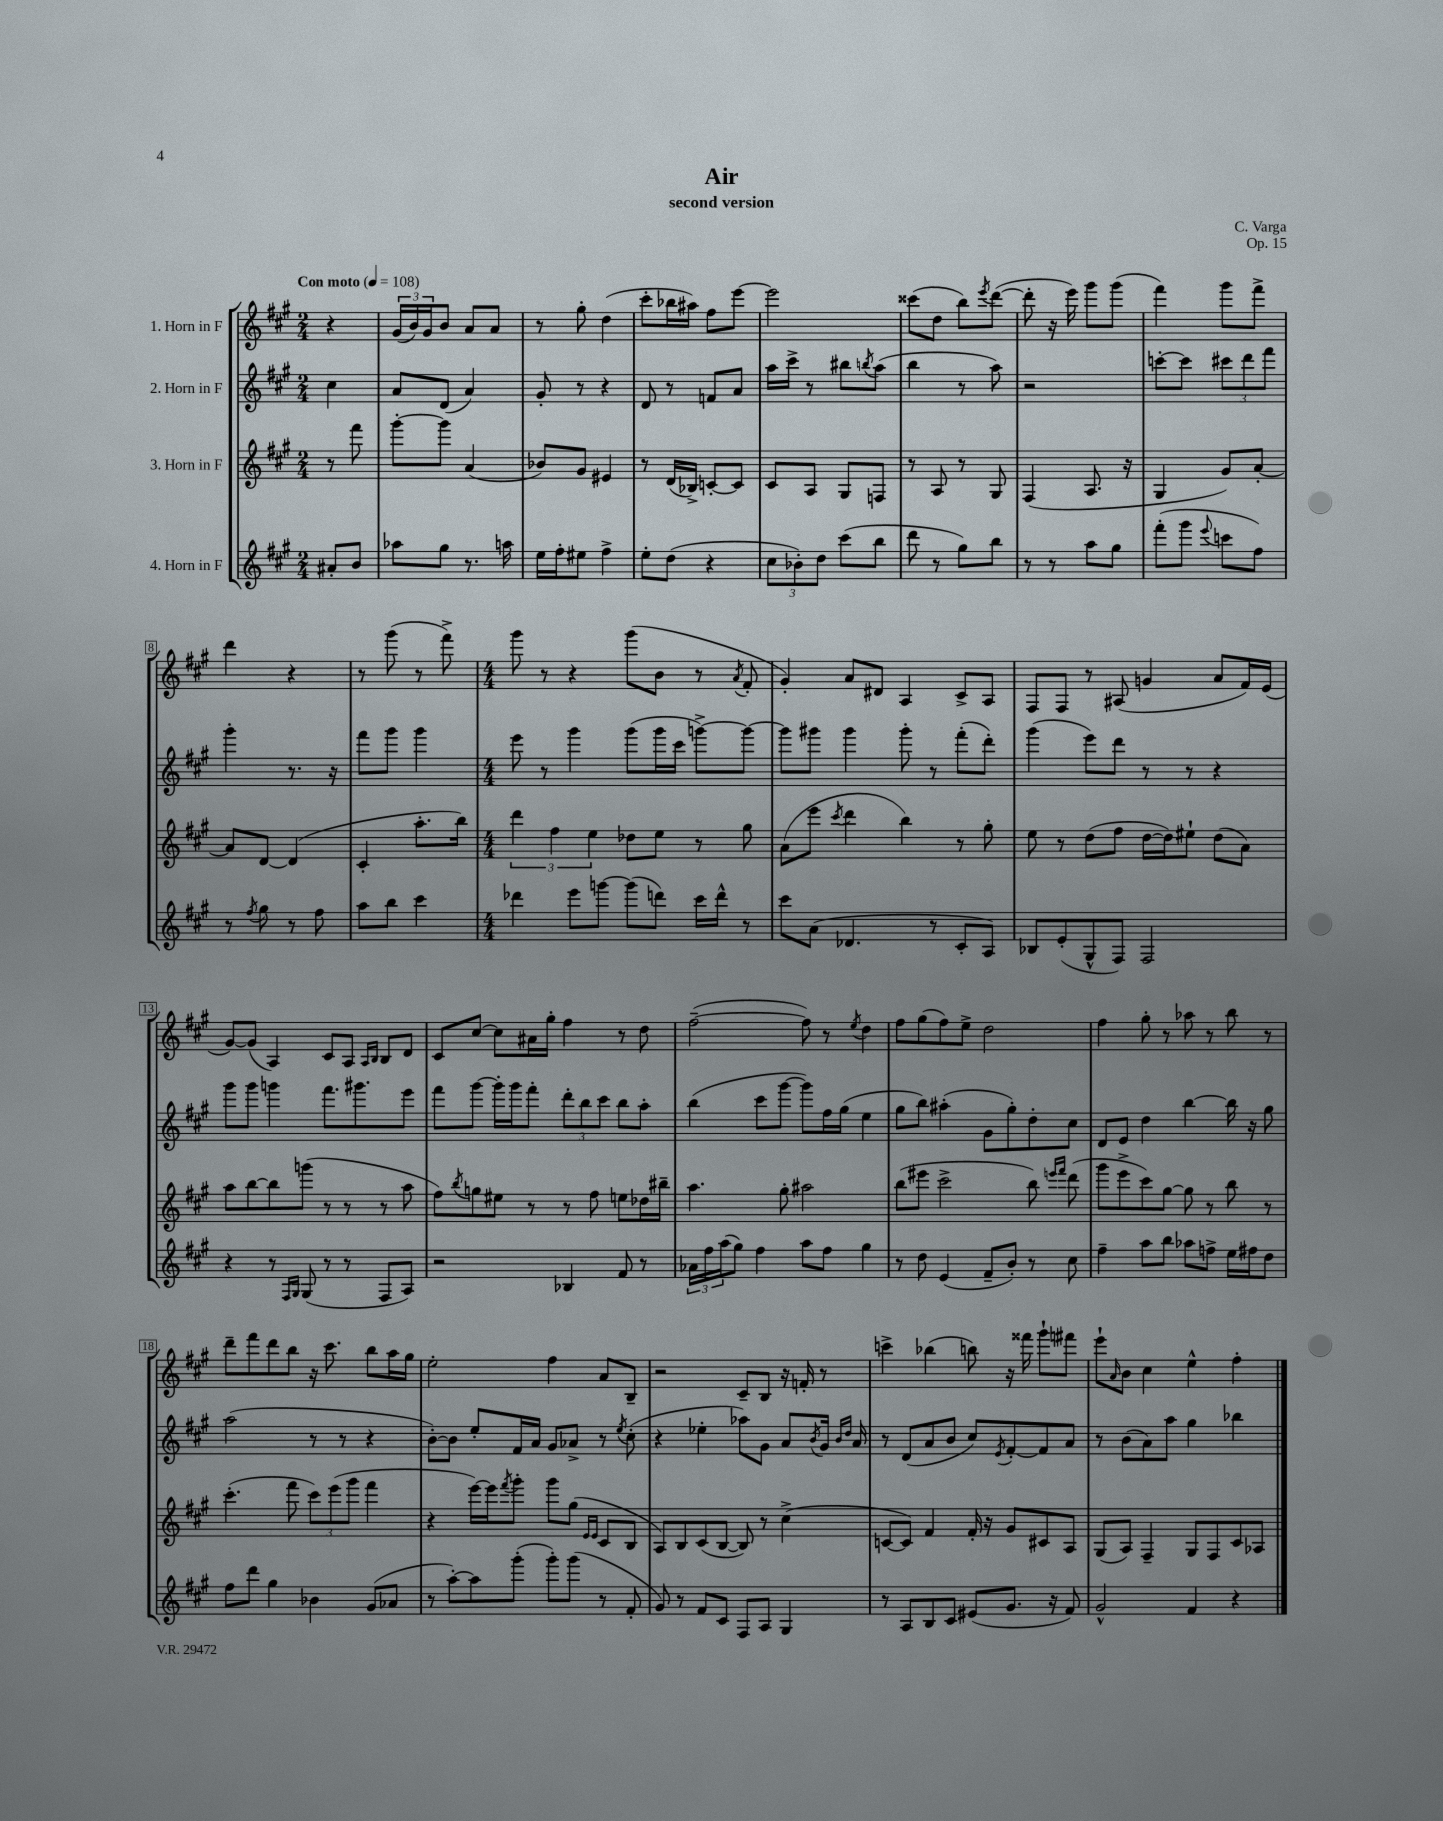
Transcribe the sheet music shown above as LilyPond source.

\header { title = "Air" composer = "C. Varga" subtitle = "second version" opus = "Op. 15" }
<<
\new StaffGroup <<
\new Staff = "s0" \with { instrumentName = "1. Horn in F" } {
    \clef treble \key a \major \numericTimeSignature \time 2/4 \partial 4 \tempo "Con moto" 4 = 108
    r4 |
    \tuplet 3/2 { gis'16( b'16) gis'16 } b'8 a'8 a'8 |
    r8 gis''8-. d''4( |
    cis'''8-. bes''16 ais''16) fis''8 e'''8~ |
    e'''2 |
    cisis'''8( d''8 b''8) \acciaccatura { e'''8 } d'''8~( |
    d'''8-. r16 e'''16) gis'''8 gis'''8( |
    fis'''4) gis'''8 fis'''8-> |
    d'''4 r4 |
    r8 gis'''8( r8 fis'''8->) |
    \numericTimeSignature \time 4/4 gis'''8 r8 r4 gis'''8( b'8 r8 \acciaccatura { a'8 } fis'8-. |
    gis'4-.) a'8 dis'8 a4 cis'8-> a8 |
    fis8 fis8 r8 ais8( g'4 a'8 fis'16) e'16( |
    gis'8~) gis'8( a4) cis'8 a8 \grace { a16 b16 } b8 d'8 |
    cis'8 cis''8~ cis''8 ais'16 gis''16-. fis''4 r8 d''8 |
    fis''2~--( fis''8) r8 \acciaccatura { e''8 } d''4 |
    fis''8 gis''8( fis''8) e''8-> d''2 |
    fis''4 gis''8-. r8 aes''8 r8 b''8 r8 |
    d'''8-- fis'''8 d'''8 b''8 r16 cis'''8. b''8 a''16 gis''16 |
    e''2-. fis''4 a'8 b8-- |
    r2 cis'8-- b8 r16 f'16-. r8 |
    c'''4-> bes''4( b''8) r16 fisis'''16 gis'''8-! fis'''8 |
    e'''8-! \grace { a'16 } b'8 cis''4 e''4-^ fis''4-. \bar "|." |
}
\new Staff = "s1" \with { instrumentName = "2. Horn in F" } {
    \clef treble \key a \major \numericTimeSignature \time 2/4 \partial 4
    cis''4 |
    a'8 d'8( a'4) |
    gis'8-. r8 r4 |
    d'8 r8 f'8 a'8 |
    a''16 cis'''16-> r8 bis''8 \acciaccatura { b''8 } a''8( |
    b''4 r8 a''8) |
    r2 |
    c'''8~-. c'''8 \tuplet 3/2 { cis'''8 d'''8 fis'''8 } |
    gis'''4-. r8. r16 |
    fis'''8 gis'''8 gis'''4 |
    \numericTimeSignature \time 4/4 e'''8 r8 gis'''4 gis'''8( gis'''16 cis'''16 g'''8~->) g'''8~ |
    g'''8 gis'''8 gis'''4 gis'''8-. r8 fis'''8-.( d'''8-.) |
    gis'''4( e'''8) d'''8 r8 r8 r4 |
    gis'''8 gis'''8 g'''4 fis'''8. gis'''8. e'''8 |
    fis'''8 gis'''8~ gis'''16-. gis'''16 fis'''8-. \tuplet 3/2 { d'''8-. b''8 cis'''8 } b''8 a''8-. |
    b''4( cis'''8 gis'''8~ gis'''8) fis''16 gis''16( e''4 |
    gis''8 b''8) ais''4-.( gis'8 gis''8-.) d''8-. cis''8 |
    d'8 e'8 d''4 b''4~ b''16 r16 gis''8 |
    a''2( r8 r8 r4 |
    b'8~-.) b'8 e''8-. fis'16 a'16 gis'8 aes'8-> r8 \acciaccatura { e''8 } cis''8-.( |
    r4 ees''4-. aes''8) gis'8 a'8 \acciaccatura { b'8 } gis'16 \grace { b'16 d''16 } a'16 |
    r8 d'8( a'8 b'8 cis''8) \acciaccatura { e'8 } fis'8~-. fis'8 a'8 |
    r8 b'8( a'8) a''8 gis''4 bes''4 \bar "|." |
}
\new Staff = "s2" \with { instrumentName = "3. Horn in F" } {
    \clef treble \key a \major \numericTimeSignature \time 2/4 \partial 4
    r8 fis'''8 |
    gis'''8~-. gis'''8 a'4( |
    bes'8) gis'8 eis'4 |
    r8 d'16( bes16->) c'8~-. c'8 |
    cis'8 a8 gis8 f8 |
    r8 a8 r8 gis8 |
    fis4( a8. r16 |
    gis4 gis'8) a'8~-. |
    a'8 d'8~ d'4( |
    cis'4-. a''8.-. b''16) |
    \numericTimeSignature \time 4/4 \tuplet 3/2 { d'''4 fis''4 e''4 } des''8 e''8 r8 gis''8 |
    a'8( e'''8 \acciaccatura { cis'''8 } d'''4 b''4) r8 gis''8-. |
    e''8 r8 d''8( fis''8 d''16~ d''16) eis''8-! d''8( a'8) |
    a''8 b''8~ b''8 g'''8( r8 r8 r8 a''8 |
    fis''8) \acciaccatura { b''8 } g''8 eis''8 r8 r8 fis''8 e''8 des''16 bis''16-- |
    a''4. gis''8-. ais''2 |
    b''8( eis'''8 cis'''2-> b''8) \grace { e'''16 fis'''16 } d'''8( |
    gis'''8 e'''8-> cis'''8) gis''8~ gis''8 r8 b''8 r8 |
    cis'''4.-.( fis'''8 \tuplet 3/2 { cis'''8) e'''8( gis'''8 } fis'''4 |
    r4 e'''16~) e'''16 \acciaccatura { fis'''8 } gis'''8-. gis'''8 gis''8( \grace { e'16 e'16 } cis'8 b8 |
    a8) b8 cis'8( b8~ b8) r8 cis''4->( |
    c'8~ c'8) fis'4 fis'16-. r16 gis'8 cis'8 a8 |
    gis8( a8) fis4-- gis8 fis8 cis'8 aes8 \bar "|." |
}
\new Staff = "s3" \with { instrumentName = "4. Horn in F" } {
    \clef treble \key a \major \numericTimeSignature \time 2/4 \partial 4
    ais'8-. b'8 |
    aes''8 gis''8 r8. a''16 |
    e''16 fis''16-. eis''8 fis''4-> |
    e''8-. d''8( r4 |
    \tuplet 3/2 { cis''8 bes'8-.) d''8 } cis'''8( b''8 |
    d'''8 r8 gis''8) b''8 |
    r8 r8 a''8 gis''8 |
    fis'''8-.( gis'''8 \appoggiatura { e'''8 } c'''8 fis''8) |
    r8 \acciaccatura { fis''8 } gis''8 r8 fis''8 |
    a''8 b''8 cis'''4 |
    \numericTimeSignature \time 4/4 des'''4 e'''8 g'''8~ g'''8( d'''8) cis'''16 d'''16-^ r8 |
    cis'''8 a'8( des'4. r8 cis'8-. a8) |
    bes8 e'8-.( gis8-^ fis8) fis2 |
    r4 r8 \grace { fis16 gis16 } gis8( r8 r8 fis8 a8) |
    r2 bes4 fis'8 r8 |
    \tuplet 3/2 { aes'16 fis''16 a''16( } gis''8) fis''4 a''8 fis''8 gis''4 |
    r8 d''8 e'4( fis'8-- b'8-.) r8 cis''8 |
    fis''4-- a''8 b''8 aes''8 f''8-> e''16 fis''16 d''8 |
    fis''8 d'''8 gis''4 bes'4 gis'8( aes'8 |
    r8 a''8~-.) a''8 gis'''8-.( gis'''8-.) gis'''8( r8 fis'8-. |
    gis'8) r8 fis'8 cis'8 fis8 a8 gis4 |
    r8 a8 b8 cis'8 eis'8( gis'8. r16 fis'8) |
    gis'2-^ fis'4 r4 \bar "|." |
}
>>
>>
\layout { \context { \Score \override BarNumber.stencil = #(make-stencil-boxer 0.1 0.3 ly:text-interface::print) } }
